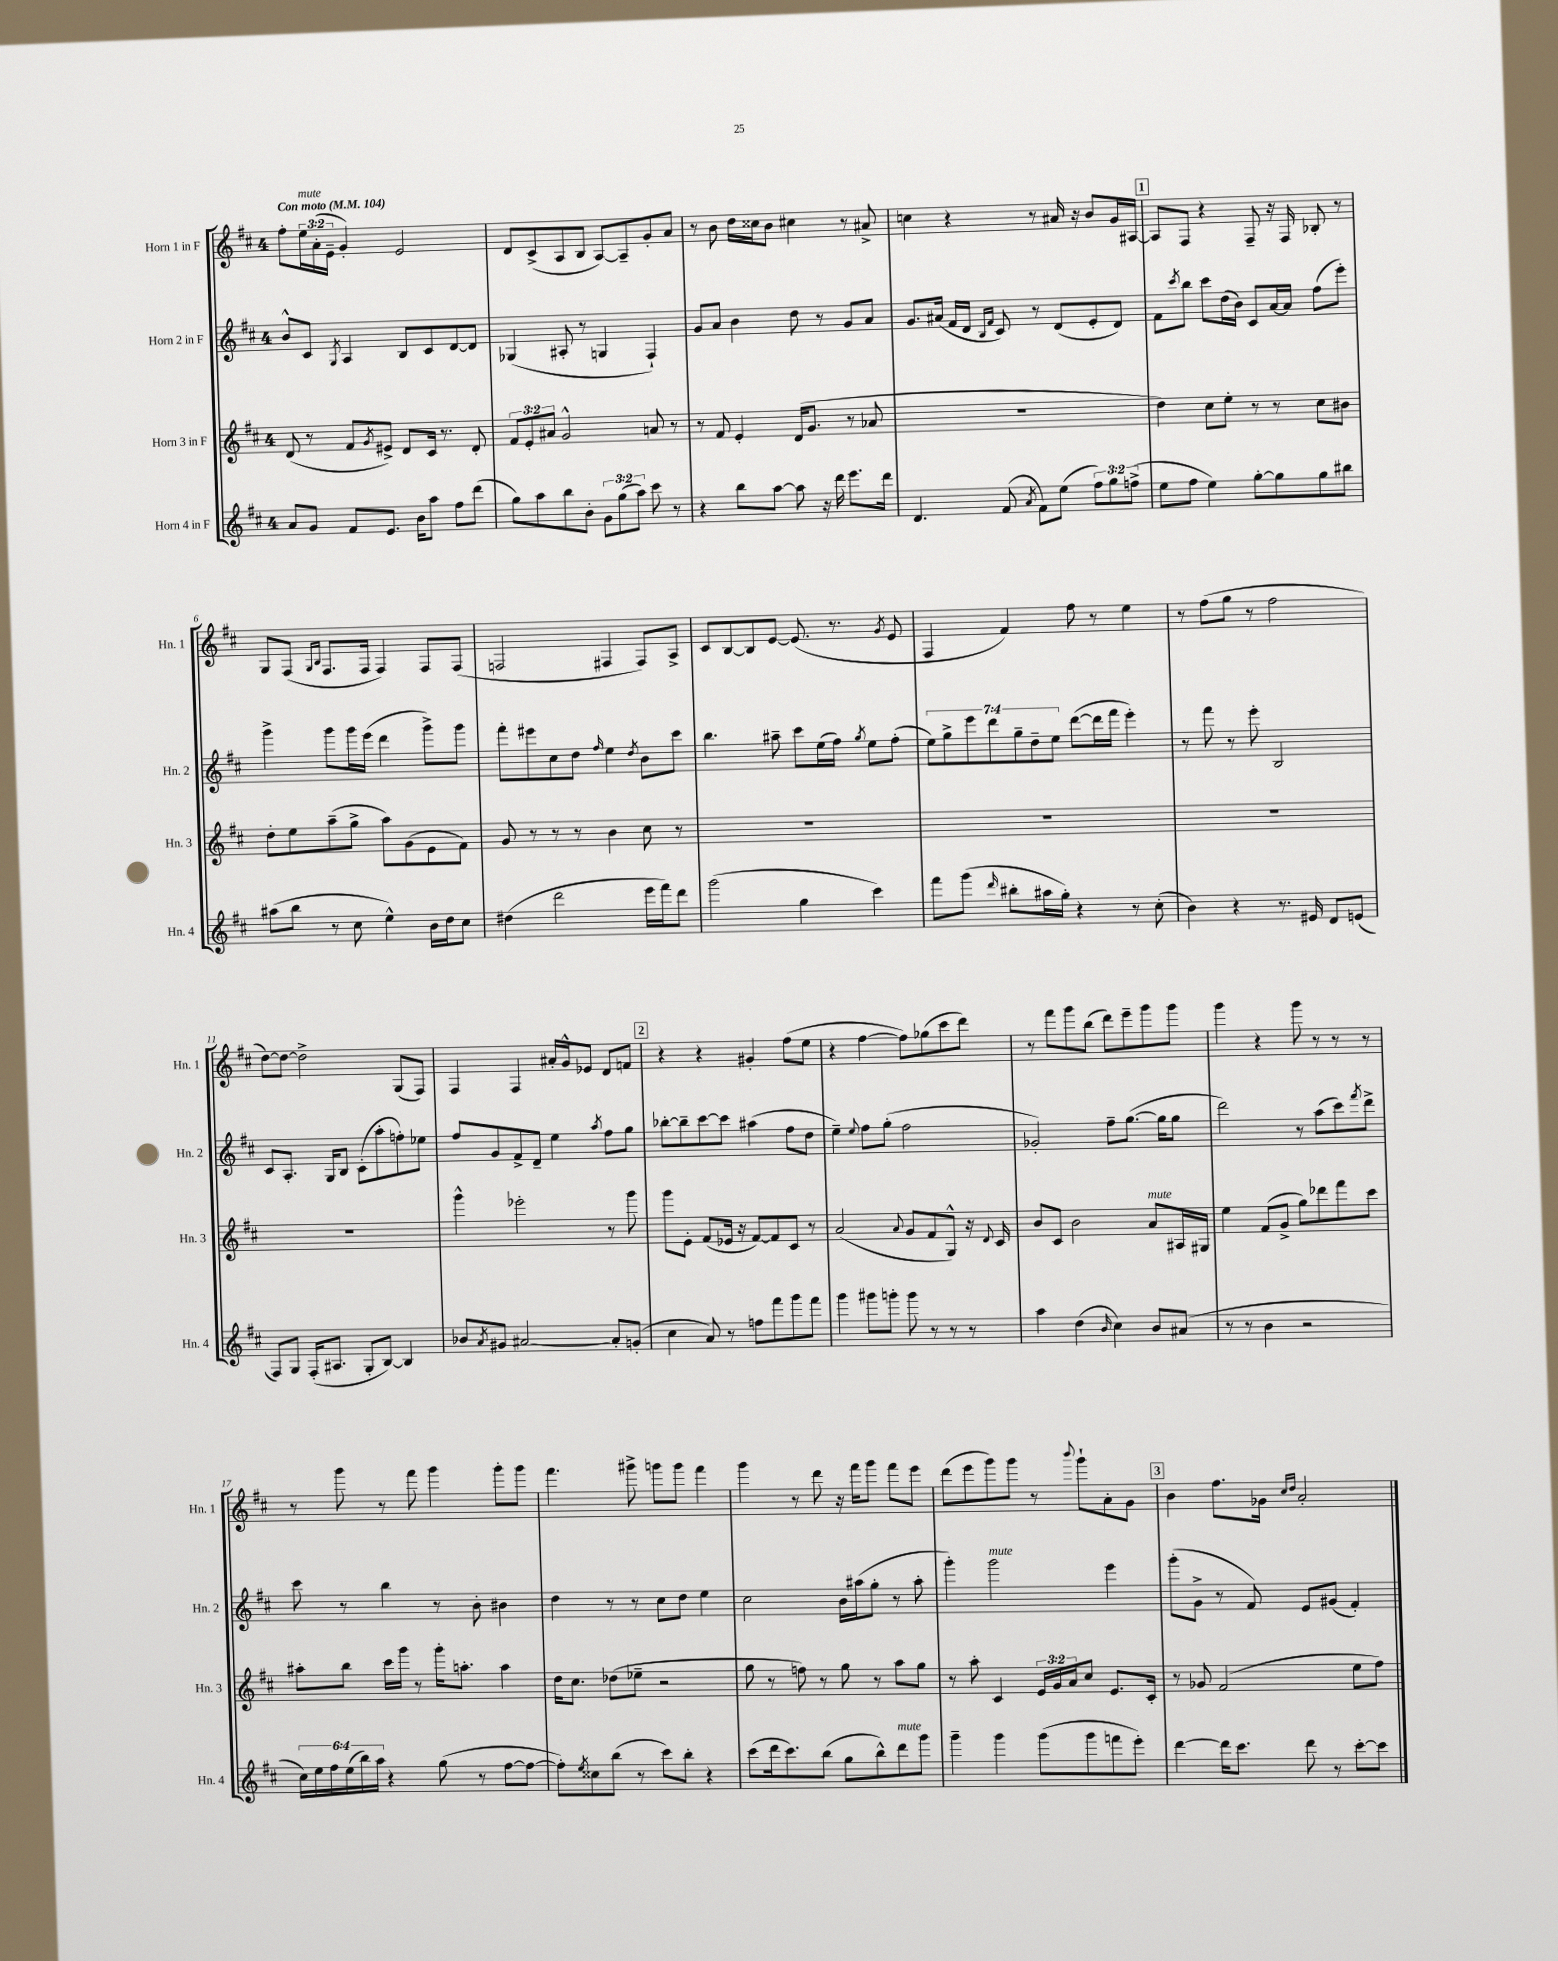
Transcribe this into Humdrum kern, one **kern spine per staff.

**kern	**kern	**kern	**kern
*part4	*part3	*part2	*part1
*staff4	*staff3	*staff2	*staff1
*I"Horn 4 in F	*I"Horn 3 in F	*I"Horn 2 in F	*I"Horn 1 in F
*I'Hn. 4	*I'Hn. 3	*I'Hn. 2	*I'Hn. 1
*clefG2	*clefG2	*clefG2	*clefG2
*k[f#c#]	*k[f#c#]	*k[f#c#]	*k[f#c#]
*M4/4	*M4/4	*M4/4	*M4/4
*MM104	*MM104	*MM104	*MM104
=1	=1	=1	=1
!	!	!	!LO:TX:a:B:t=Con moto
8a/L	(8d/	8b^^/L	8ff#'\L
!	!	!	!LO:TX:a:i:t=mute
8g/J	8r	8c#/J	24ee\L
.	.	.	(24a'\
.	.	.	24e~\JJ
.	.	8qG/	.
8f#/L	8f#/L	4A/	4g'/)
.	8qg/	.	.
8.e/J	8e#X^/J)	.	.
.	8d/L	8B/L	2e/
16b\KL	.	.	.
8aa\J	16c#/Jk	8c#/	.
.	8.r	.	.
8ff#\L	.	[8d/	.
(8ddd\J	8d'/	8d/J]	.
=2	=2	=2	=2
8gg\L)	12f#/L	(4G-X/	8d/L
.	12e'/	.	.
8aa\	.	.	(8c#^/
.	12a#X/J	.	.
8bb\	2g^^/	8A#X'/	8A/
8b'\J	.	8r	8B/J
12g\L	.	4Gn/	[8A/L)
(12gg\	.	.	.
.	.	.	8A~/]
12aa\J)	.	.	.
8ccc#\	8an/	4F#`/)	8g'/
8r	8r	.	8a/J
=3	=3	=3	=3
4r	8r	8g/L	8r
.	8f#/	8a/J	8b\
8bb\L	4e'/	4b\	16dd\LL
.	.	.	16cc##X\J
[8aa\J	.	.	8b\J
8aa\]	(16d/KL	8dd\	4cc#X\
.	8.g/J	.	.
16r	.	8r	.
16ddd\	.	.	.
8.eee\L	8r	8g/L	8r
.	8a-X/	8a/J	8a#X^/
16ddd\Jk	.	.	.
=4	=4	=4	=4
4.d/	1r	8.g/L	4ccn\
.	.	(16a#X/Jk	.
.	.	16f#/LL	4r
.	.	16d/JJ	.
.	.	16qqB/LL	.
.	.	16qqf#/JJ	.
(8f#/	.	8c#/)	.
8qa/	.	.	.
8f#\L)	.	8r	8r
(8ee\J	.	(8d/L	16a#X/
.	.	.	16r
12ff#\L)	.	8e'/	8b/L
12gg\	.	.	.
.	.	8d/J)	16g/L
(12ffn^\J	.	.	.
.	.	.	[16A#X/JJ
!!LO:REH:place=s1:t=1
=5	=5	=5	=5
8ee\L	4dd\)	8f#\L	8A#/L]
.	.	8qccc#/	.
8ff#\J	.	8bb\J	8F#/J
4ee\)	8cc#\L	8ccc#\L	4r
.	8ee'\J	(16dd\L	.
.	.	16b\JJ)	.
[8gg'\L	8r	8c#/L	8F#~/
8gg\]	8r	[16a/L	16r
.	.	16a/JJ]	16F#/
8gg\	8cc#\L	(8ff#\L	8B-X'/
8bb#X\J	8b#X\J	8eee'\J)	8r
!!LO:LB:g=z
=6	=6	=6	=6
(8aa#X\L	8dd'\L	4ggg^\	8G/L
8bb\J	8ee\	.	(8F#/J
.	.	.	16qqG/LL
.	.	.	16qqB/JJ
8r	(8aa~\	8ggg\L	8.F#/L
8cc#\	8gg^\J	16ggg\L	.
.	.	(16eee\JJ	16F#/Jk
4ee^^\)	8aa\L)	4ddd\	4F#/)
.	(8g\	.	.
16b\LL	8e\	8ggg^\L)	8F#/L
16dd\J	.	.	.
8cc#\J	8f#\J)	8ggg\J	(8F#/J
=7	=7	=7	=7
(4dd#X\	8g/	8fff#'\L	2Fn/
.	8r	8eee#X\	.
2ddd\	8r	8cc#\	.
.	8r	8dd\J	.
.	.	16qqff#/	.
.	4b\	4ee\	4F#X/
.	.	8qdd/	.
16eee\LL	8cc#\	8b\L	8F#/L)
16fff#\J)	.	.	.
8ddd\J	8r	8ccc#\J	8A^/J
=8	=8	=8	=8
(2ggg\	1r	4.bb\	8c#/L
.	.	.	[8B/
.	.	.	8B/]
.	.	8aa#X~\	[8e/J
4gg\	.	8ccc#\L	(8.e/]
.	.	(16ee\L	.
.	.	16ff#\JJ)	8.r
.	.	8qgg/	.
4ccc#\)	.	8ee\L	.
.	.	.	8qg/
.	.	(8ff#'\J	8e/
=9	=9	=9	=9
8fff#\L	1r	14ee\L)	4F#/
.	.	14gg^\	.
(8ggg\J	.	.	.
.	.	14eee\	.
.	.	14ddd\	.
16qqddd/	.	.	.
8bb#X'\L	.	.	4f#/)
.	.	14gg~\	.
.	.	14dd~\	.
16aa#X\L	.	.	.
.	.	14ee\J	.
16gg'\JJ)	.	.	.
4r	.	([8ddd\L	8ff#\
.	.	16ddd\L]	8r
.	.	16fff#\JJ	.
8r	.	4eee'\)	4ee\
(8cc#'\	.	.	.
=10	=10	=10	=10
4b\)	1r	8r	8r
.	.	8fff#\	(8ff#\L
4r	.	8r	8gg\J
.	.	8eee'\	8r
8.r	.	2B/	2ff#\
16e#X/	.	.	.
8d/L	.	.	.
(8en/J	.	.	.
!!LO:LB:g=z
=11	=11	=11	=11
8F#/L)	1r	8c#/L	[8dd\L)
8G/J	.	8.A'/J	8dd\J_
(16F#'/KL	.	.	2dd^\]
8.A#X/J	.	16G/KL	.
.	.	8B/J	.
8G'/L	.	(8c#'\L	.
[8B/J)	.	8aa'\	.
4B/]	.	8ffn'\)	(8G/L
.	.	8ee-X\J	8F#/J)
=12	=12	=12	=12
8b-X/L	4ggg^^\	8ff#/L	4F#/
8qa/	.	.	.
8g#X/J	.	8g/	.
[2a#X/	2eee-X'\	8f#^/	4F#/
.	.	8d~/J	.
.	.	4ee\	16a#X'/LL
.	.	.	16g^^/J
.	.	.	8e-X/J
.	.	8qaa/	.
8a#'/L]	8r	8ff#\L	8d/L
(8gn'/J	8ggg\	8gg\J	8fn/J
!!LO:REH:place=s1:t=2
=13	=13	=13	=13
4cc#\	8ggg\L	[8bb-X'\L	4r
.	8e'\J	8bb-~\]	.
8a/)	(8f#/L	[8ccc#\	4r
8r	16e-X/Jk	8ccc#\J]	.
.	16r	.	.
8ffn\L	[8f#/L)	(4aa#X\	4g#X'/
8fff#\	8f#/]	.	.
8ggg\	8c#/J	8ff#\L	(8ff#\L
8fff#\J	8r	8dd\J	8ee\J
=14	=14	=14	=14
4ggg\	(2a/	4ee~\)	4r
.	.	8qqee/	.
8ggg#X\L	.	8ff#\L	[4ff#\
8gggn'\J	.	(8gg'\J	.
.	8qqa/	.	.
8ggg\	8g/L	2ff#\	8ff#\L])
8r	8f#/	.	(8gg-X\
8r	8G^^/J)	.	8ccc#\
8r	16r	.	8ddd\J)
.	8qqd/	.	.
.	16c#/	.	.
=15	=15	=15	=15
4aa\	8b/L	2g-X'/)	8r
.	8c#/J	.	8fff#\L
(4dd\	2b\	.	8ggg\
.	.	.	(8bb\J
16qqb/	.	.	.
4cc#\)	.	8ff#~\L	8ddd\L)
.	.	([8.gg\J	8eee~\
!	!LO:TX:a:i:t=mute	!	!
8b/L	8a/L	.	8ggg\
.	.	16gg\KL]	.
(8a#X/J	16A#X/L	8gg\J	8ggg\J
.	16G#X/JJ	.	.
=16	=16	=16	=16
8r	4ee\	2ddd\)	4ggg\
8r	.	.	.
4b\	(8f#/L	.	4r
.	8g^/J	.	.
2r	8gg\L)	8r	8ggg\
.	8ddd-X\	(8aa\L	8r
.	8fff#\	8ccc#\)	8r
.	.	8qfff#/	.
.	8ccc#\J	8ddd^\J	8r
!!LO:LB:g=z
=17	=17	=17	=17
24cc#\LL)	8aa#X'\L	8ccc#\	8r
24ee\	.	.	.
24ff#\	.	.	.
(24ee\	8bb\J	8r	8ggg\
24bb\)	.	.	.
24aa\JJ	.	.	.
4r	16ccc#\LL	4bb\	8r
.	16ggg\JJ	.	.
.	8r	.	8fff#\
(8gg\	16ggg'\KL	8r	4ggg\
.	8.aan'\J	.	.
8r	.	8b'\	.
[8ff#\L	4aa\	4b#X\	8ggg'\L
8ff#\J_	.	.	8ggg\J
=18	=18	=18	=18
8ff#'\L])	16dd\KL	4dd\	4.fff#\
.	8.cc#\J	.	.
8qee/	.	.	.
8cc##X\	.	.	.
(8bb\J	(8dd-X\L	8r	.
8r	8ee-X~\J	8r	8ggg#X^\
8ccc#\L)	2r	8cc#\L	8gggn\L
8bb'\J	.	8dd\J	8ggg\J
4r	.	4ee\	4fff#\
=19	=19	=19	=19
(8ccc#\L	8gg\	2cc#\	4ggg\
16ddd\k	8r	.	.
8.ccc#\)	.	.	.
.	8ffn\)	.	8r
(8bb\J	8r	.	8ddd\
8gg\L	8gg\	16b\LL	16r
.	.	(16aa#X\J	16fff#\KL
8bb^^\)	8r	8gg'\J	8ggg\J
!LO:TX:a:i:t=mute	!	!	!
8ddd\	8aa\L	8r	8fff#\L
8ggg\J	8gg\J	8aa#'\	8eee\J
=20	=20	=20	=20
4ggg~\	8r	4ggg'\)	(8ddd\L
.	8aa'\	.	8eee\
!	!	!LO:TX:a:i:t=mute	!
4ggg\	4c#/	2ggg\	8ggg\)
.	.	.	8ggg\J
(8ggg\L	24e/LL	.	8r
.	24g/	.	.
.	24a/J	.	.
.	.	.	8qqbbb/
8ggg\	8cc#/J	.	8ggg`\L
8fffn\	8.e/L	4eee\	8a'\
8eee'\J)	.	.	8g\J
.	16c#'/Jk	.	.
!!LO:REH:place=s1:t=3
=21	=21	=21	=21
[4ddd\	8r	(8ggg'\L	4b\
.	8g-X/	8g^\J	.
16ddd\KL]	(2f#/	8r	8.ff#\L
8.ccc#\J	.	.	.
.	.	8f#/)	.
.	.	.	16g-X\Jk
.	.	.	16qqcc#/LL
.	.	.	16qqdd/JJ
8ddd\	.	8e/L	2a'/
8r	.	(8g#X/J	.
[8ccc#'\L	8ee\L	4f#'/)	.
8ccc#\J]	8ff#\J)	.	.
==	==	==	==
*-	*-	*-	*-
